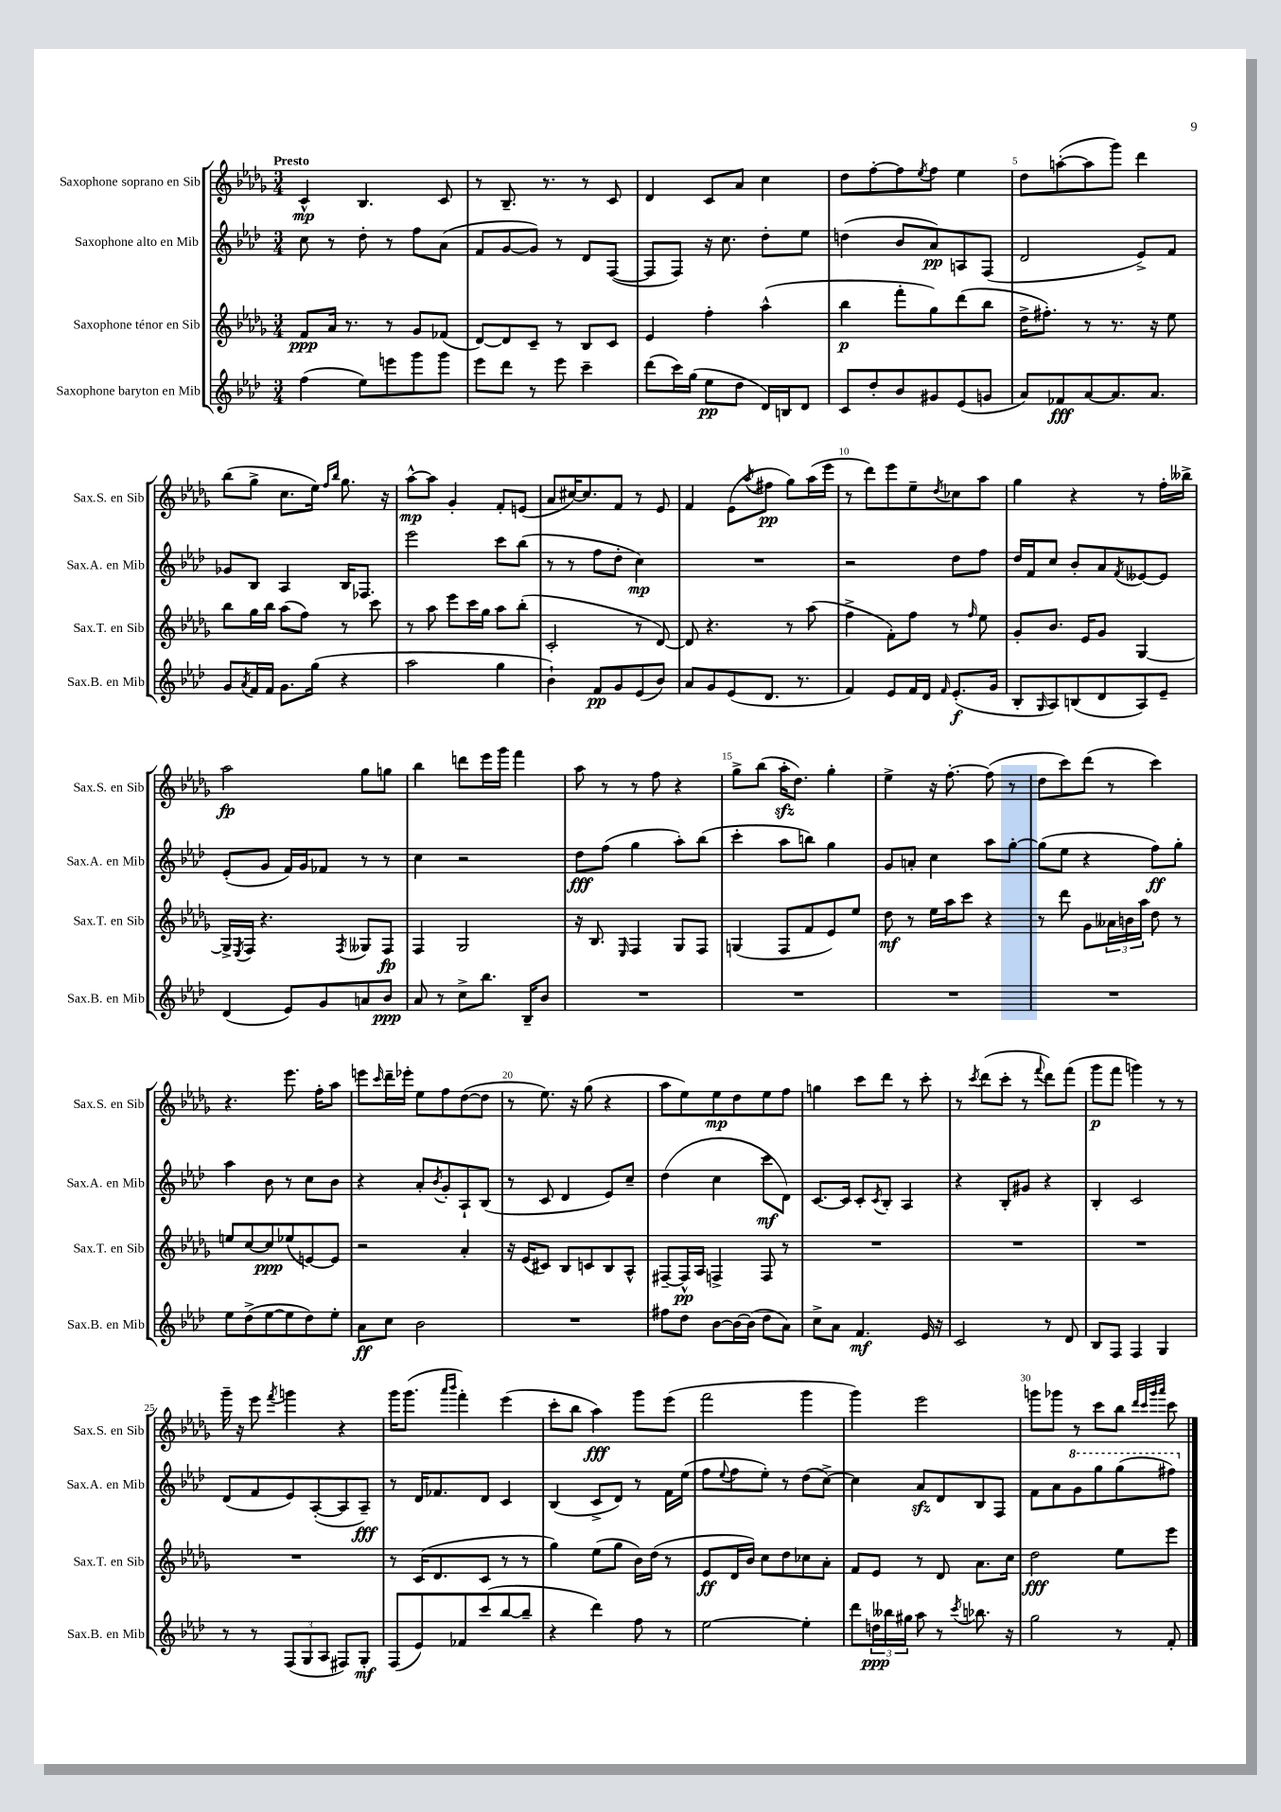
<<
\new StaffGroup <<
\new Staff = "s0" \with { instrumentName = "Saxophone soprano en Sib" shortInstrumentName = "Sax.S. en Sib" } {
    \clef treble \key des \major \numericTimeSignature \time 3/4 \tempo "Presto"
    c'4-^\mp bes4. c'8 |
    r8 bes8.-- r8. r8 c'8 |
    des'4 c'8 aes'8 c''4 |
    des''8 f''8~-. f''8 \acciaccatura { ees''8 } f''8 ees''4 |
    des''8 a''8~-.( a''8 ges'''8) des'''4 |
    bes''8( ges''8-> c''8. ees''16) \grace { f''16 bes''16 } ges''8. r16 |
    aes''8~-^\mp aes''8 ges'4-. f'8-. e'8( |
    aes'8 cis''16~) cis''8. f'8 r8 ees'8 |
    f'4 ees'8( \acciaccatura { aes''8 } fis''8\pp ges''8) aes''16( ees'''16 |
    r8 des'''8) ees'''8 ees''8-- \acciaccatura { des''8 } ces''8 aes''8 |
    ges''4 r4 r8 f''16-. beses''16-> |
    aes''2\fp ges''8 g''8 |
    bes''4 d'''8 ees'''16 ges'''16 f'''4 |
    aes''8 r8 r8 f''8 r4 |
    ges''8-> bes''8( aes''16-.\sfz des''8.) ges''4-. |
    ees''4-> r16 f''8.~-. f''8( r8 |
    des''8 c'''8) des'''8( r8 c'''4) |
    r4. ees'''8. f''16-. aes''8 |
    e'''8 \grace { c'''16 } des'''16-- ees'''16-. ees''8 f''8 des''8~( des''8 |
    r8 ees''8.) r16 ges''8( r4 |
    aes''8 ees''8) ees''8\mp des''8 ees''8 f''8 |
    g''4 c'''8 des'''8 r8 c'''8-. |
    r8 \acciaccatura { c'''8 } des'''8( c'''8-. r8 \appoggiatura { f'''8 } des'''8) f'''8( |
    ges'''8\p f'''8 g'''4) r8 r8 |
    ges'''16-- r16 ees'''8 \acciaccatura { f'''8 } g'''4 r4 |
    ges'''16 ges'''8.( \grace { aes'''16 bes'''16 } f'''4-.) ees'''4( |
    c'''8-. bes''8 aes''4\fff) ges'''8 ees'''8( |
    f'''2 ges'''4 |
    ges'''4) ees'''2 |
    g'''8 ges'''8 r8 c'''8 bes''8 \grace { des'''32 c'''32 ges'''32 aes'''32 } c'''8 \bar "|." |
}
\new Staff = "s1" \with { instrumentName = "Saxophone alto en Mib" shortInstrumentName = "Sax.A. en Mib" } {
    \clef treble \key aes \major \numericTimeSignature \time 3/4
    c''8 r8 des''8-. r8 f''8 aes'8( |
    f'8 g'8~ g'8) r8 des'8 f8~( |
    f8 f8) r16 c''8. des''8-. ees''8 |
    d''4( bes'8 aes'8\pp) a8 f8( |
    des'2 ees'8->) f'8 |
    ges'8 bes8 aes4 bes16 fes8. |
    ees'''2 c'''8 bes''8( |
    r8 r8 f''8 des''8-. c''4\mp) |
    R2. |
    r2 des''8 f''8 |
    des''16 f'16 c''8 bes'8-. aes'8 \acciaccatura { f'8 } eeses'8~ eeses'8 |
    ees'8-.( g'8 f'16) g'16 fes'8 r8 r8 |
    c''4 r2 |
    des''8\fff f''8( g''4 aes''8-.) bes''8( |
    c'''4-. aes''8 b''8) g''4 |
    g'8 a'8-. c''4 aes''8 g''8~-. |
    g''8( ees''8 r4 f''8\ff) g''8-. |
    aes''4 bes'8 r8 c''8 bes'8 |
    r4 aes'8-. \acciaccatura { bes'8 } g'8-. aes8-! bes8( |
    r8 c'8 des'4 ees'8) c''8-- |
    des''4( c''4 c'''8\mf des'8) |
    c'8.~ c'16 c'8-. \acciaccatura { c'8 } bes8-. aes4 |
    r4 bes8-. gis'8 r4 |
    bes4-. c'2 |
    des'8( f'8 ees'8) aes8~-.( aes8 aes8--\fff) |
    r8 des'16 fes'8. des'8 c'4 |
    bes4( c'8-> des'8) r8 f'16 ees''16( |
    f''8 \appoggiatura { ees''8 } f''8 ees''8-.) r8 des''8( c''8~->) |
    c''4 aes'8\sfz des'8 bes8 f8 |
    f'8 aes'8 \ottava #1 g''8 g'''8 g'''8( fis'''8) \ottava #0 \bar "|." |
}
\new Staff = "s2" \with { instrumentName = "Saxophone ténor en Sib" shortInstrumentName = "Sax.T. en Sib" } {
    \clef treble \key des \major \numericTimeSignature \time 3/4
    f'8\ppp aes'16 r8. r8 ges'8 fes'8( |
    des'8~) des'8 c'8-- r8 bes8 c'8 |
    ees'4 f''4-. aes''4-^( |
    bes''4\p f'''8-. ges''8) des'''8( bes''8 |
    des''16-> fis''8.-.) r8 r8. r16 ees''8 |
    bes''8 ges''16 bes''16 aes''8( f''8) r8 c'''8 |
    r8 aes''8 ees'''8 c'''16 ges''16 aes''8 bes''8-.( |
    c'2-. r8 des'8~) |
    des'8 r4. r8 aes''8( |
    f''4-> f'8-.) f''8 r8 \grace { f''16 } ees''8 |
    ges'8-. bes'8. ees'16 ges'8 ges4~ |
    ges16-> \acciaccatura { ees8 } f16 r4. \acciaccatura { f8 } geses8 f8\fp |
    f4 ges2 |
    r16 bes8. \grace { ees16 } f4 ges8 f8 |
    g4( f8 f'8 ees'8) ees''8 |
    des''8\mf r8 ees''16 aes''16 c'''8 r4 |
    r8 des'''8 ges'8 \tuplet 3/2 { aeses'16 b'16 aes''16 } des''8 r8 |
    e''8 c''8~ c''8\ppp ees''8( e'8~) e'8 |
    r2 aes'4-. |
    r16 ees'16( cis'8) bes8 c'8 bes8 aes8-^ |
    fis8~-- fis16-^\pp aes16 f4-> f8 r8 |
    R2. |
    R2. |
    R2. |
    R2. |
    r8 c'16( des'8. c'8 r8 r8 |
    ges''4) ees''8( ges''8 bes'16) des''16( r8 |
    ees'8\ff des'16 bes'16) c''8 des''8 ces''8 aes'8-. |
    f'8 ees'8 r8 des'8 aes'8. c''16 |
    des''2\fff ees''8 ees'''8 \bar "|." |
}
\new Staff = "s3" \with { instrumentName = "Saxophone baryton en Mib" shortInstrumentName = "Sax.B. en Mib" } {
    \clef treble \key aes \major \numericTimeSignature \time 3/4
    f''4( ees''8) e'''8 g'''8 g'''8 |
    ees'''8 des'''8 r8 ees'''8 c'''4-- |
    des'''8( c'''16) g''16( ees''8\pp des''8 des'16) b16 des'8 |
    c'8 des''8-. bes'8 gis'8 ees'8( g'8 |
    aes'8) fes'8\fff aes'8~ aes'8. aes'8. |
    g'8 \acciaccatura { aes'8 } f'16 f'16 g'8. g''16( r4 |
    aes''2 g''4 |
    bes'4-!) f'8\pp g'8 ees'8( bes'8) |
    aes'8 g'8 ees'8( des'8. r8. |
    f'4) ees'8 f'16 des'16 \grace { f'16 } ees'8.-.\f( g'16 |
    bes8-. \grace { g16 } aes8) b8( des'8 aes8) ees'8-- |
    des'4( ees'8) g'8 a'8 bes'8\ppp |
    aes'8 r8 c''8-> bes''8. bes16-- bes'8 |
    R2. |
    R2. |
    R2. |
    R2. |
    ees''8 des''8->( ees''8~ ees''8 des''8) ees''8-. |
    aes'8\ff c''8 bes'2 |
    R2. |
    fis''8 des''8 bes'8~ bes'16~ bes'16( des''8 aes'8) |
    c''8-> aes'8 f'4.\mf ees'16 r16 |
    c'2 r8 des'8 |
    bes8 f8 f4 g4 |
    r8 r8 \tuplet 3/2 { f8( g8 aes8 } fis8) g8-.\mf |
    f8( ees'8) fes'8 c'''8( bes''8~ bes''8-- |
    r4 des'''4) f''8 r8 |
    ees''2~ ees''4-. |
    des'''8 \tuplet 3/2 { d''16\ppp beses''16 gis''16 } aes''8 r8 \acciaccatura { c'''8 } bes''8. r16 |
    g''2 r8 f'8-. \bar "|." |
}
>>
>>
\layout { \context { \Score \override BarNumber.break-visibility = ##(#f #t #t) barNumberVisibility = #(every-nth-bar-number-visible 5) } }
